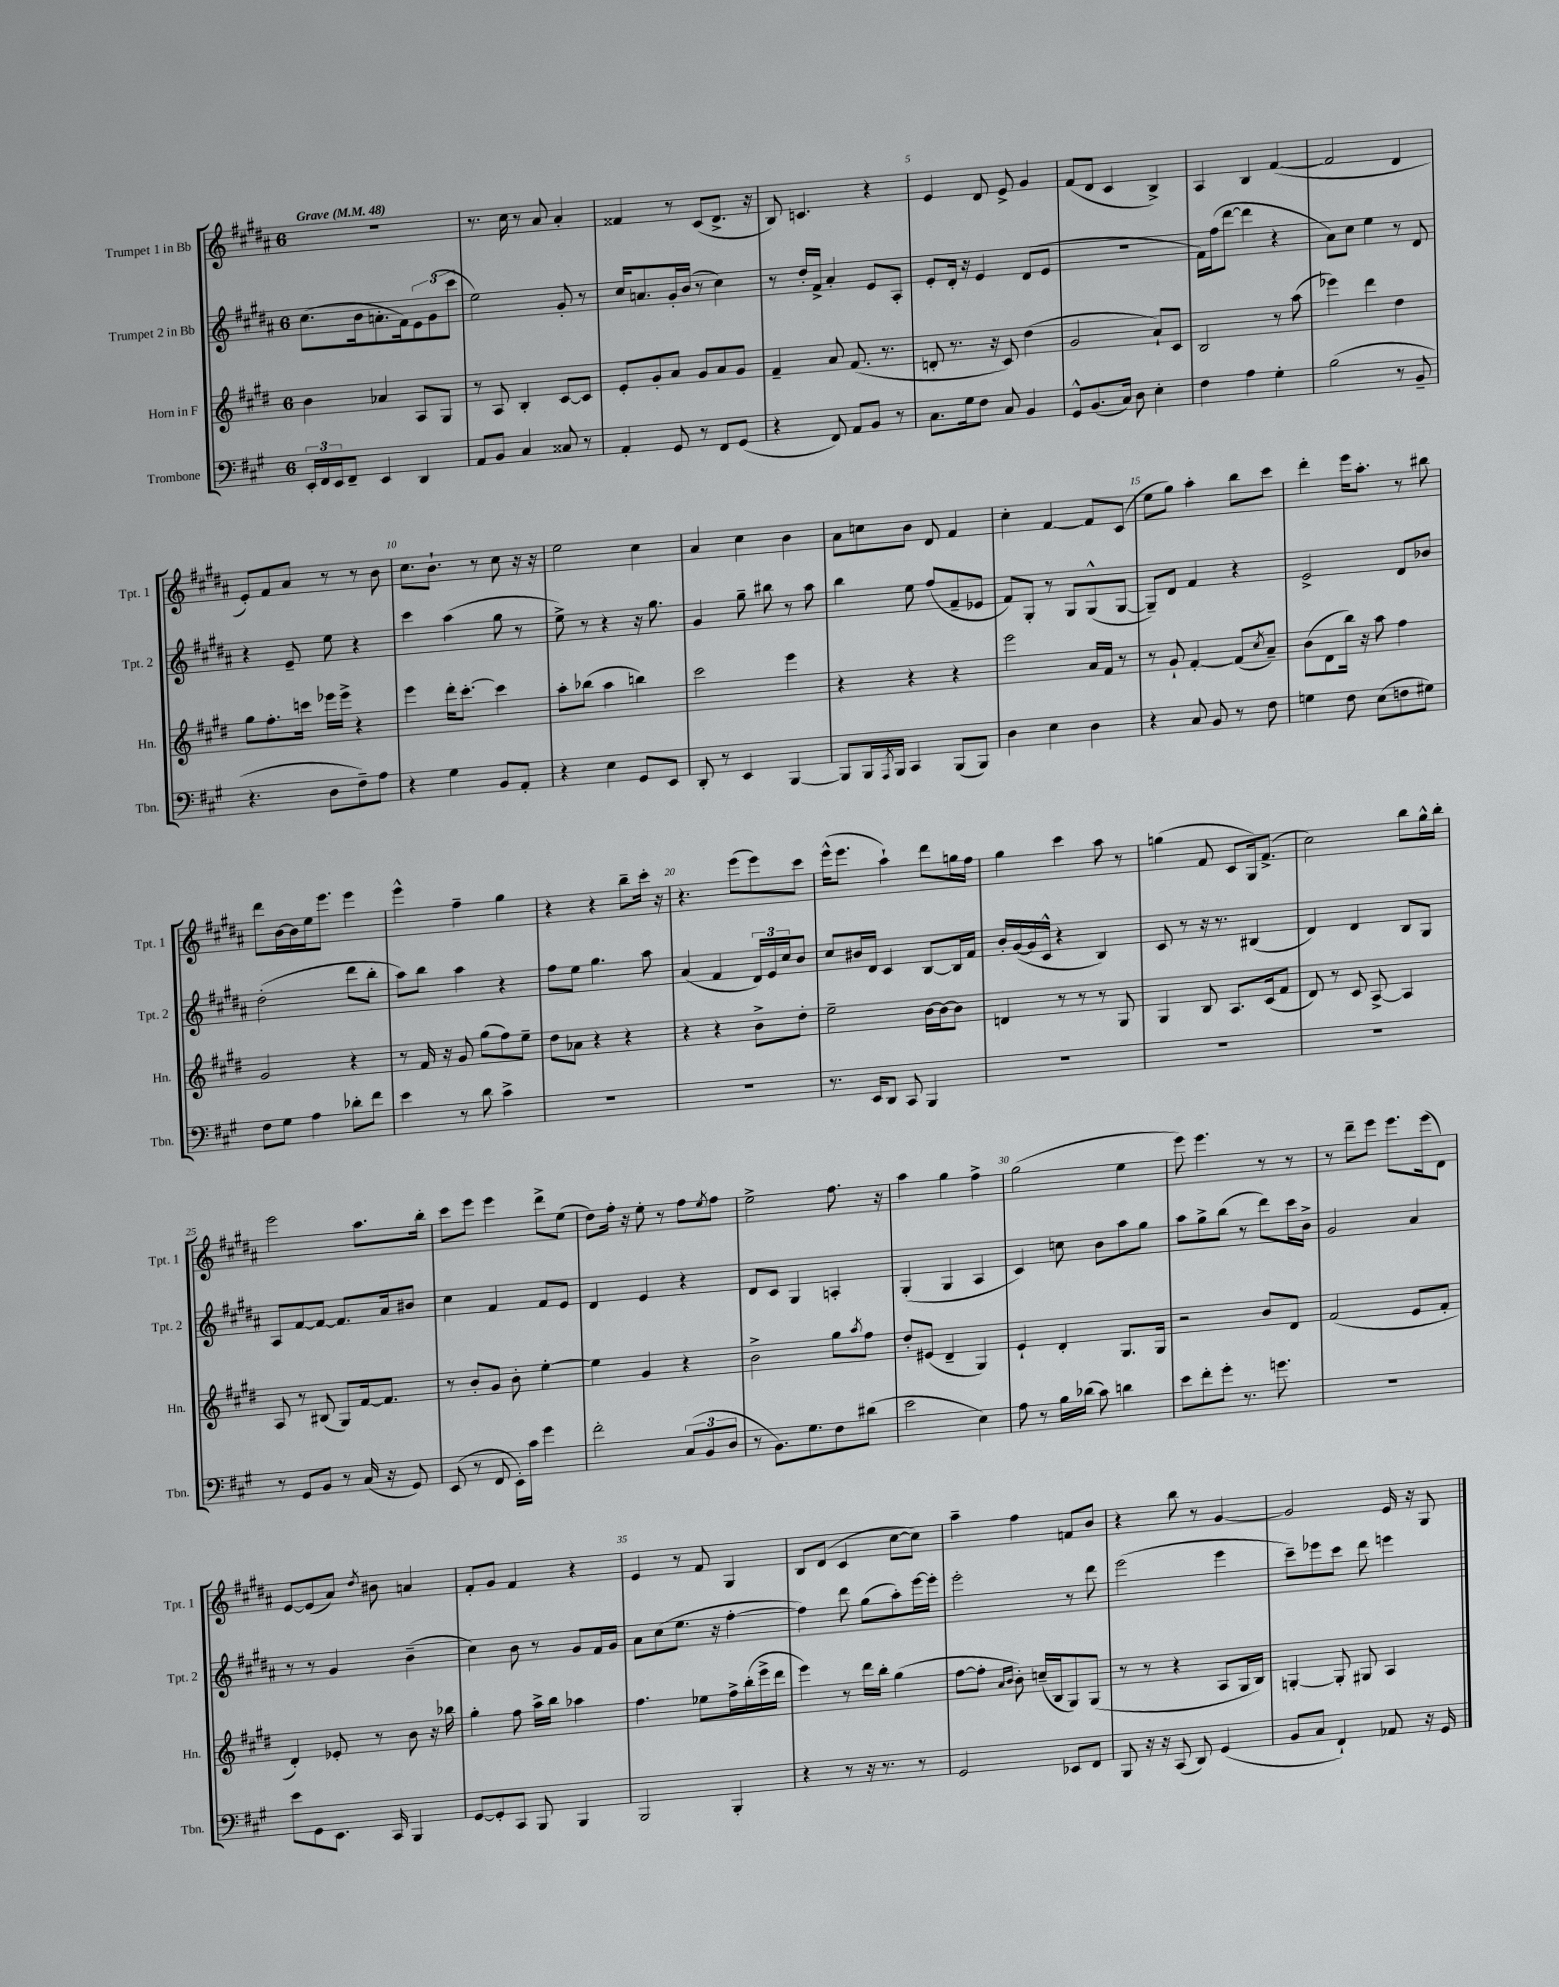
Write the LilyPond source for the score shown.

<<
\new StaffGroup <<
\new Staff = "s0" \with { instrumentName = "Trumpet 1 in Bb" shortInstrumentName = "Tpt. 1" } {
    \clef treble \key b \major \once \override Staff.TimeSignature.style = #'single-digit \time 6/8 \tempo "Grave" 4 = 48
    R2. |
    r8. cis''16 r8 ais'8 ais'4-. |
    fisis'4 r8 cis'8( dis'8.-> r16 |
    b8) c'4. r4 |
    e'4 dis'8 e'8-> gis'4 |
    fis'8( dis'8 cis'4 b4->) |
    ais4 b4 fis'4~( |
    fis'2 dis'4 |
    e'8-.) fis'8 ais'8 r8 r8 b'8 |
    cis''8. b'8.-! r8 cis''8 r16 r16 |
    e''2 cis''4 |
    ais'4 cis''4 b'4 |
    ais'8 c''8 b'8 dis'8 fis'4 |
    cis''4-. fis'4~ fis'8 cis'8( |
    e''8 gis''8) ais''4-. b''8 cis'''8 |
    dis'''4-. e'''16 ais''8.-. r8 bis''8 |
    dis'''8 b'16~ b'16 e''16 e'''8. e'''4 |
    e'''4-^ fis''4-- gis''4 |
    r4 r4 b''8-- cis'''16-. r16 |
    r4. e'''8( e'''8) cis'''8 |
    e'''16-^( e'''8. ais''4-!) dis'''8 g''16 fis''16 |
    gis''4 cis'''4 ais''8 r8 |
    g''4( fis'8 cis'8 gis16) fis'8.->( |
    cis''2) b''8 gis''16-^ b''16-. |
    e'''2 ais''8. b''16-. |
    cis'''8 e'''8 e'''4 dis'''8-> e''8( |
    dis''8) fis''16-. r16 e''8-. r8 fis''8 \acciaccatura { e''8 } fis''8 |
    e''2-> fis''8. r16 |
    ais''4 gis''4 fis''4-> |
    gis''2( e''4 |
    e'''8) e'''4. r8 r8 |
    r8 dis'''8-- e'''8 e'''8. e'''16( dis'8) |
    e'8~ e'8( ais'8) \acciaccatura { dis''8 } bis'8 a'4 |
    fis'8-. gis'8 fis'4 r4 |
    e'4 r8 fis'8 gis4 |
    b8 dis'8( cis'4 cis''8~ cis''8) |
    ais''4-- fis''4 f'8 b'8 |
    r4 b''8 r8 gis'4~ |
    gis'2 e'16 r16 gis8 \bar "|." |
}
\new Staff = "s1" \with { instrumentName = "Trumpet 2 in Bb" shortInstrumentName = "Tpt. 2" } {
    \clef treble \key b \major \once \override Staff.TimeSignature.style = #'single-digit \time 6/8
    cis''8.( b'16 a'8.-. fis'16) \tuplet 3/2 { e'8 gis'8( cis'''8 } |
    e''2) gis'8-. r8 |
    cis''16 a'8. gis'16-. b'16( r8 cis''4) |
    r8 dis''16-. fis'16-> ais'4-. e'8 ais8-. |
    e'8-. dis'16-. r16 e'4 dis'8( e'8 |
    R2. |
    fis'16) fis''16( dis'''8~ dis'''4 r4 |
    ais'8) cis''8 e''4 r8 dis'8 |
    r4 e'8-- e''8 r4 |
    cis'''4 ais''4( gis''8 r8 |
    e''8->) r8 r4 r16 gis''8. |
    gis'4 gis''8-- bis''8 r8 ais''8 |
    b''4 e''8 fis''8( fis'8-- ees'8 |
    fis'8) gis8-. r8 gis8 gis8-^( gis8~ |
    gis8--) dis'8 fis'4 r4 |
    e'2-> dis'8 bes'8 |
    dis''2-.( dis'''8 b''8-. |
    ais''8) b''8 ais''4 r4 |
    fis''8 e''8 gis''4. ais''8 |
    ais'4( fis'4 \tuplet 3/2 { dis'16) e'16 cis''16 } b'8 |
    cis''8 bis'16 dis'16 cis'4 b8~ b16 fis'16 |
    b'16-. gis'16~( gis'16 cis'16-^ r4 b4) |
    cis'8 r8 r16 r8. bis4( |
    dis'4) dis'4 b8 gis8 |
    ais8 fis'8~ fis'8~ fis'8. ais'16 bis'8 |
    cis''4 fis'4 fis'8 e'8 |
    dis'4 e'4 r4 |
    dis'8 cis'8 gis4 a4-. |
    gis4-.( gis4 ais4 |
    cis'4) c''8 b'8 ais''8 gis''8 |
    ais''8 gis''8-> b''8( r8 dis'''8) cis'''16 b'16-> |
    gis'2 ais'4 |
    r8 r8 gis'4 b'4--( |
    cis''4) b'8 r8 gis'8 fis'16 gis'16 |
    ais'8 cis''8( e''8. r16 fis''4~-. |
    fis''4) dis'''8 gis''8( ais''8-.) e'''16~ e'''16-. |
    e'''2-. r8 dis'''8 |
    e'''2( e'''4 |
    cis'''8--) ees'''8 cis'''8 dis'''8 e'''4 \bar "|." |
}
\new Staff = "s2" \with { instrumentName = "Horn in F" shortInstrumentName = "Hn." } {
    \clef treble \key e \major \once \override Staff.TimeSignature.style = #'single-digit \time 6/8
    b'4 aes'4 a8 gis8 |
    r8 a8 b4-. cis'8~ cis'8 |
    e'8-. gis'8-. a'8 gis'8 a'8 gis'8 |
    fis'4-- a'8 fis'8.( r8. |
    d'8-. r8. r16 cis'8) dis''4( |
    gis'2 a'8-!) cis'8 |
    b2 r8 a''8( |
    ees'''4) dis'''4 dis''4 |
    gis''8 fis''8.-. c'''16 ees'''16 ees'''16-> r4 |
    e'''4 dis'''16-. cis'''8.~-. cis'''4 |
    a''8-. bes''8( a''4 b''4) |
    cis'''2 e'''4 |
    r4 r4 r4 |
    e'''2 a'16 fis'16 r8 |
    r8 gis'8-! fis'4~-. fis'8( \acciaccatura { cis''8 } a'8--) |
    b'8( dis'8 b''16) r16 a''8 fis''4 |
    gis'2 r4 |
    r8 fis'16 r16 gis'8 gis''8( fis''8) e''8-- |
    dis''8 aes'8 r4 r4 |
    r4 r4 b'8-> dis''8-. |
    e''2-- b'16~ b'16~ b'8 |
    d'4 r8 r8 r8 gis8 |
    gis4 b8 a8. cis'16( fis'8 |
    dis'8) r8 cis'8 a8~-> a4 |
    a8 r8 bis8( gis8) fis'16~ fis'8. |
    r8 b'8-. gis'8 b'8-. e''4~-. |
    e''4 gis'4 r4 |
    b'2-> gis''8 \acciaccatura { a''8 } fis''8 |
    dis''8-. eis'8( dis'4-- gis4) |
    e'4-! dis'4-. gis8. gis16 |
    r2 b'8 dis'8 |
    fis'2( e'8 fis'8-. |
    dis'4-.) ees'8-. r8 b'8 r16 bes''16 |
    gis''4-. fis''8 a''16-> b''16 aes''4 |
    fis''4. ees''8 fis''16-> b''16-.( e'''16-> dis'''16 |
    e'''4) r8 dis'''16 b''16-. gis''4( |
    fis''8~ fis''8-. \grace { a'16 b'16 } b'8-.) c''16--( b16 gis8) gis8( |
    r8 r8 r4 a8 gis16 b16) |
    g4~-. g8-. gis8 a4 \bar "|." |
}
\new Staff = "s3" \with { instrumentName = "Trombone" shortInstrumentName = "Tbn." } {
    \clef bass \key a \major \once \override Staff.TimeSignature.style = #'single-digit \time 6/8
    \tuplet 3/2 { e,16-. fis,16 e,16 } fis,8-- e,4 d,4 |
    a,8 b,8 cis4 cisis8 r8 |
    a,4-. gis,8 r8 fis,8 gis,8( |
    r4 fis,8) a,8 b,8 r8 |
    cis8. gis16 fis8 cis8 b,4 |
    gis,8-^ b,8.( cis16) d8 e4-. |
    fis4 a4 gis4-. |
    b2( r8 b,8-- |
    r4. d8 fis8--) a8 |
    r4 gis4 b,8 a,8-. |
    r4 e4 gis,8 e,8 |
    d,8-. r8 e,4 b,,4~ |
    b,,8 b,,16 \acciaccatura { a,,8 } b,,16 cis,4 b,,8( b,,8) |
    d4 e4 d4 |
    r4 cis8 b,8 r8 fis8 |
    g4 fis8 e8( f8 gis8) |
    fis8 gis8 a4 des'8-. fis'8 |
    e'4 r8 d'8 cis'4-> |
    R2. |
    R2. |
    r8. e,16 d,8 cis,8 b,,4 |
    R2. |
    R2. |
    R2. |
    r8 gis,8 b,8 r8 cis16( r16 gis,8) |
    e,8( r8 fis,8 e,16-.) cis'16 gis'4 |
    fis'2-. \tuplet 3/2 { cis8( b,8 d8 } |
    r8 b,8.) gis8. fis8 dis'8( |
    e'2 e4) |
    a8 r8 b16 des'16( cis'8) d'4 |
    e'8 fis'8-. gis'8-. r8. g'8. |
    R2. |
    e'8 gis,8 e,8. cis,16 b,,4 |
    gis,8~ gis,8-. cis,8 b,,8 b,,4 |
    b,,2 b,,4-. |
    r4 r8 r16 r8. r8 |
    gis,2 ees,8 fis,8 |
    b,,8 r16 r16 cis,8( d,8) gis,4( |
    b,8 cis8 fis,4-!) aes,8 r16 gis,16 \bar "|." |
}
>>
>>
\layout { \context { \Score \override BarNumber.break-visibility = ##(#f #t #t) barNumberVisibility = #(every-nth-bar-number-visible 5) } }
